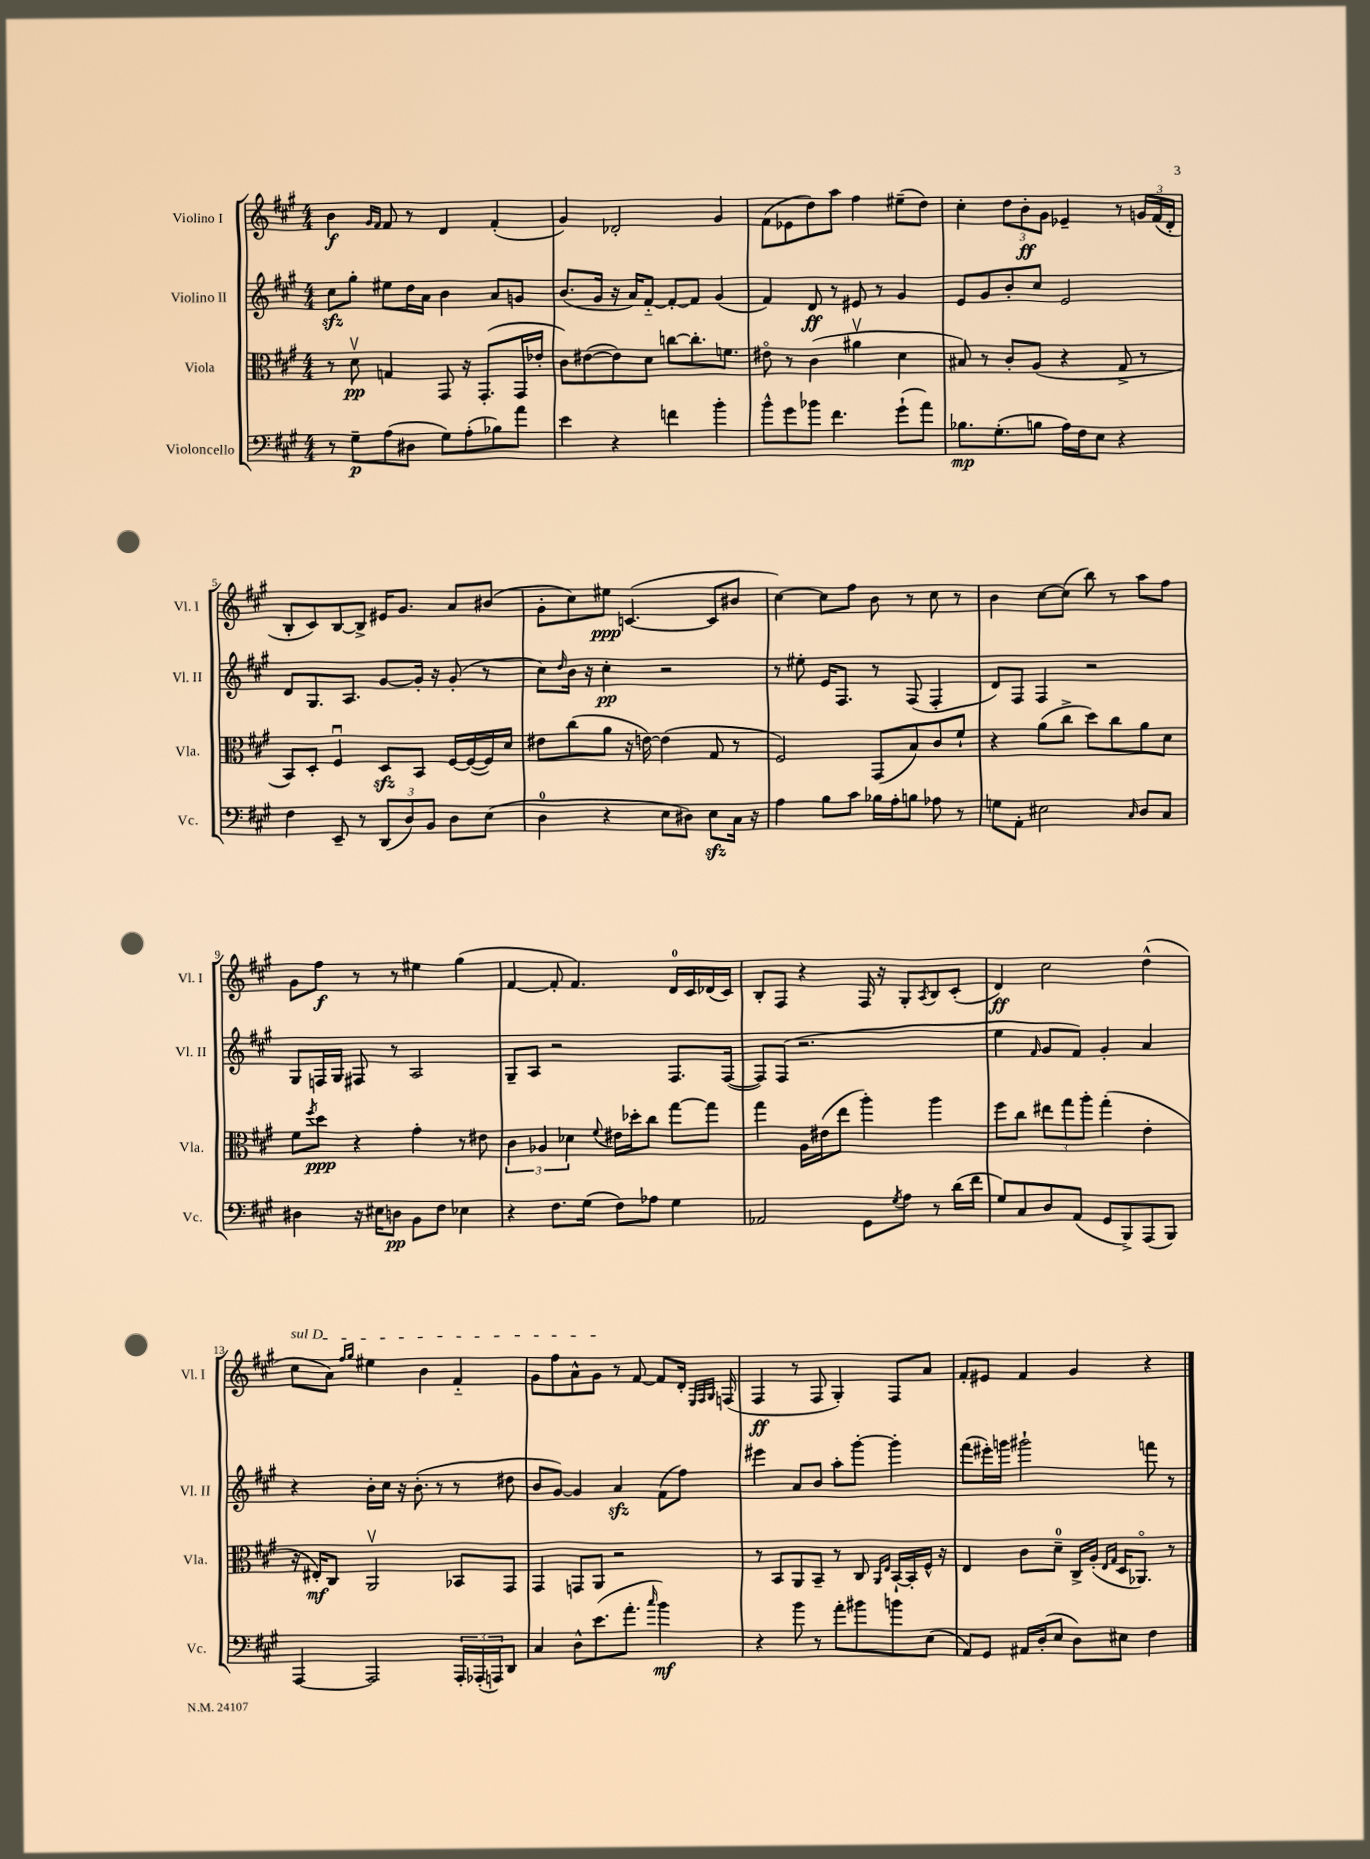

**kern	**kern	**kern	**kern
*staff4	*staff3	*staff2	*staff1
*clefF4	*clefC3	*clefG2	*clefG2
*k[f#c#g#]	*k[f#c#g#]	*k[f#c#g#]	*k[f#c#g#]
*M4/4	*M4/4	*M4/4	*M4/4
8r	8r	8cc#	4b
8G#~	8dv	8gg#'	.
.	.	.	16qqg#
.	.	.	16qqf#
(8A	4G	8ee#	8f#
8D#	.	16dd	8r
.	.	16a	.
8G#)	8GG#	4b	4d
(8A'	16r	.	.
.	(8.GG#'	.	.
8B-)	.	8a	(4f#'
8a	16GG#	8g	.
.	16e-'	.	.
=	=	=	=
4e	8c#)	(8.b	4g#)
.	([8e#	.	.
.	.	16g#	.
4r	8e#])	16r	2d-'
.	.	16a)	.
.	8d	[8f#'~	.
4f	[8cc	8f#'_	.
.	8.cc']	8f#]	.
4b'	.	(4g#	4g#
.	8.f	.	.
=	=	=	=
8b^^	8e#o	4f#)	(8f#
8g#	8r	.	8e-
8b-	(4c#	8d	8dd)
4.f#	.	8r	8aa
.	4a#v	8e#	4ff#
.	.	8r	.
(8g#`	4d	4g#	(8ee#~
8a)	.	.	8dd)
=	=	=	=
8.B-	8B#)	8e	4cc#'
.	8r	8g#	.
(8.G#'	.	.	.
.	8c#'	8b'	12dd
.	.	.	12b'
8B	(8A	8cc#	.
.	.	.	12g#
16A)	4r	2e	4e-~
16F#	.	.	.
8E	.	.	.
4r	8G#^	.	8r
.	8r	.	24g
.	.	.	(24f#
.	.	.	24d'
=	=	=	=
4F#	8BB)	8d	8B'
.	8D'	8.G#	8c#)
8EE~	4F#u	.	[8B
.	.	8.A	.
8r	.	.	8B^]
(12DD	8D	[8g#	16e#
.	.	.	8.g#
12D)	.	.	.
.	8BB	16g#']	.
12BB	.	.	.
.	.	16r	.
8D	[16F#	(8g#'	8a
.	(16F#_	.	.
(8E	16F#])	8r	(8b#
.	16d	.	.
=	=	=	=
4D	8e#	8cc#)	8g#'
.	.	16qqdd	.
.	(8cc#	16b	8cc#)
.	.	16r	.
4r	8a	4cc#'	8ee#
.	16r	.	([4.c
.	[16e)	.	.
8E	(4e]	2r	.
8D#)	.	.	.
8E	8G#	.	8c]
16C#	8r	.	8b#
16r	.	.	.
=	=	=	=
4A	2F#)	8r	[4cc#)
.	.	8ee#'	.
8B	.	16e	8cc#]
.	.	8.F#	.
8c#	.	.	8ff#
16B-	(8GG#	8r	8b
16A'	.	.	.
8B	8B)	(8F#	8r
8A-	8c#	4F#'	8cc#
8r	8f#`	.	8r
=	=	=	=
8G	4r	8d)	4b
8AA'	.	8F#	.
2E#	(8a	4F#	[8cc#
.	8cc#^	.	(8cc#]
.	8dd)	2r	8bb)
.	8cc#	.	8r
16qqC#	.	.	.
8D	8a	.	8aa
8C#	8d	.	8ff#
=	=	=	=
4D#	8f#	8G#	8g#
.	8qff#	.	.
.	8dd	16F	8ff#
.	.	16G#	.
16r	4r	8F#	8r
16E#	.	.	.
8D	.	8r	8r
8BB	4g#'	2A	4ee#
8F#	.	.	.
4E-	8r	.	(4gg#
.	8e#	.	.
=	=	=	=
4r	6c#	8G#~	[4f#
.	.	8A	.
.	6A-	.	.
8.F#	.	2r	8f#']
.	6d-	.	.
.	.	.	4.f#)
(16G#	.	.	.
.	8qqf#	.	.
8F#)	16e#	.	.
.	16dd-'	.	.
8A-	8cc#	.	.
4G#	[8gg#	8.F#	16d
.	.	.	16c#
.	8gg#]	.	(16d-
.	.	([16F#	16c#)
=	=	=	=
2AA-	4gg#	8F#])	8B'
.	.	(8F#	8F#
.	16A	2.r	4r
.	(16e#	.	.
.	8ee	.	.
8GG#	4aa')	.	16F#
.	.	.	16r
8qG#	.	.	.
8A	.	.	8G#'
.	.	.	8qA
8r	4aa	.	8B
(16d	.	.	(8c#'
16f#	.	.	.
=	=	=	=
8G#)	8ff#	4ee	4d)
8C#	8cc#	.	.
.	.	16qqf#	.
8D	12ee#	8g#	2cc#
.	12gg#	.	.
(8AA	.	8f#)	.
.	12aa'	.	.
8GG#	(4gg#'	4g#'	.
8BBB^)	.	.	.
(8AAA	4e'	4a	(4dd^^
8BBB)	.	.	.
=	=	=	=
[4AAA	16r	4r	8cc#
.	16E#')	.	.
.	8C#	.	8a)
.	.	.	16qqff#
.	.	.	16qqgg#
2AAA]	2AAv	16b'	4ee#
.	.	16cc#	.
.	.	16r	.
.	.	(8.b'	.
.	.	.	4b
.	.	8r	.
24AAA'	8BB-	8r	4f#'~
(24AAA-'	.	.	.
24AAA)	.	.	.
8DD	8GG#	8dd#	.
=	=	=	=
4C#	4GG#	8b	8g#
.	.	[8g#)	8ff#
8D^^	8GG	4g#]	8a^^
(8.e	8AA	.	8g#
.	2r	4a	8r
8.a'	.	.	.
.	.	.	[8f#
16qqcc#	.	.	.
4b)	.	(8f#	8f#]
.	.	8ff#)	16d'
.	.	.	32qqE
.	.	.	32qqF#
.	.	.	32qqG#
.	.	.	(16F
=	=	=	=
4r	8r	4eee#	4F#
.	8BB	.	.
8b	8AA	8a	8r
8r	8BB~	8b	8F#
8a'	8r	8aa'	4G#')
8b#	8C#	[8ggg#'	.
.	16qqAA	.	.
.	16qqE	.	.
8b	[16BB`	4ggg#']	8F#
.	16BB']	.	.
(8E	16F#^^	.	8a
.	16r	.	.
=	=	=	=
8AA)	4E	(8fff#	8f#'
8GG#	.	16eee#')	8e#
.	.	16ggg	.
16AA#	8c#	2ggg#`	4f#
(16D'	.	.	.
8E	8d~	.	.
8D)	16C#^	.	4g#
.	(16A'	.	.
.	16qqE	.	.
.	16qqG#	.	.
8E#	16D	.	.
.	8.AA-o)	.	.
4F#	.	8fff	4r
.	8r	8r	.
==	==	==	==
*-	*-	*-	*-
